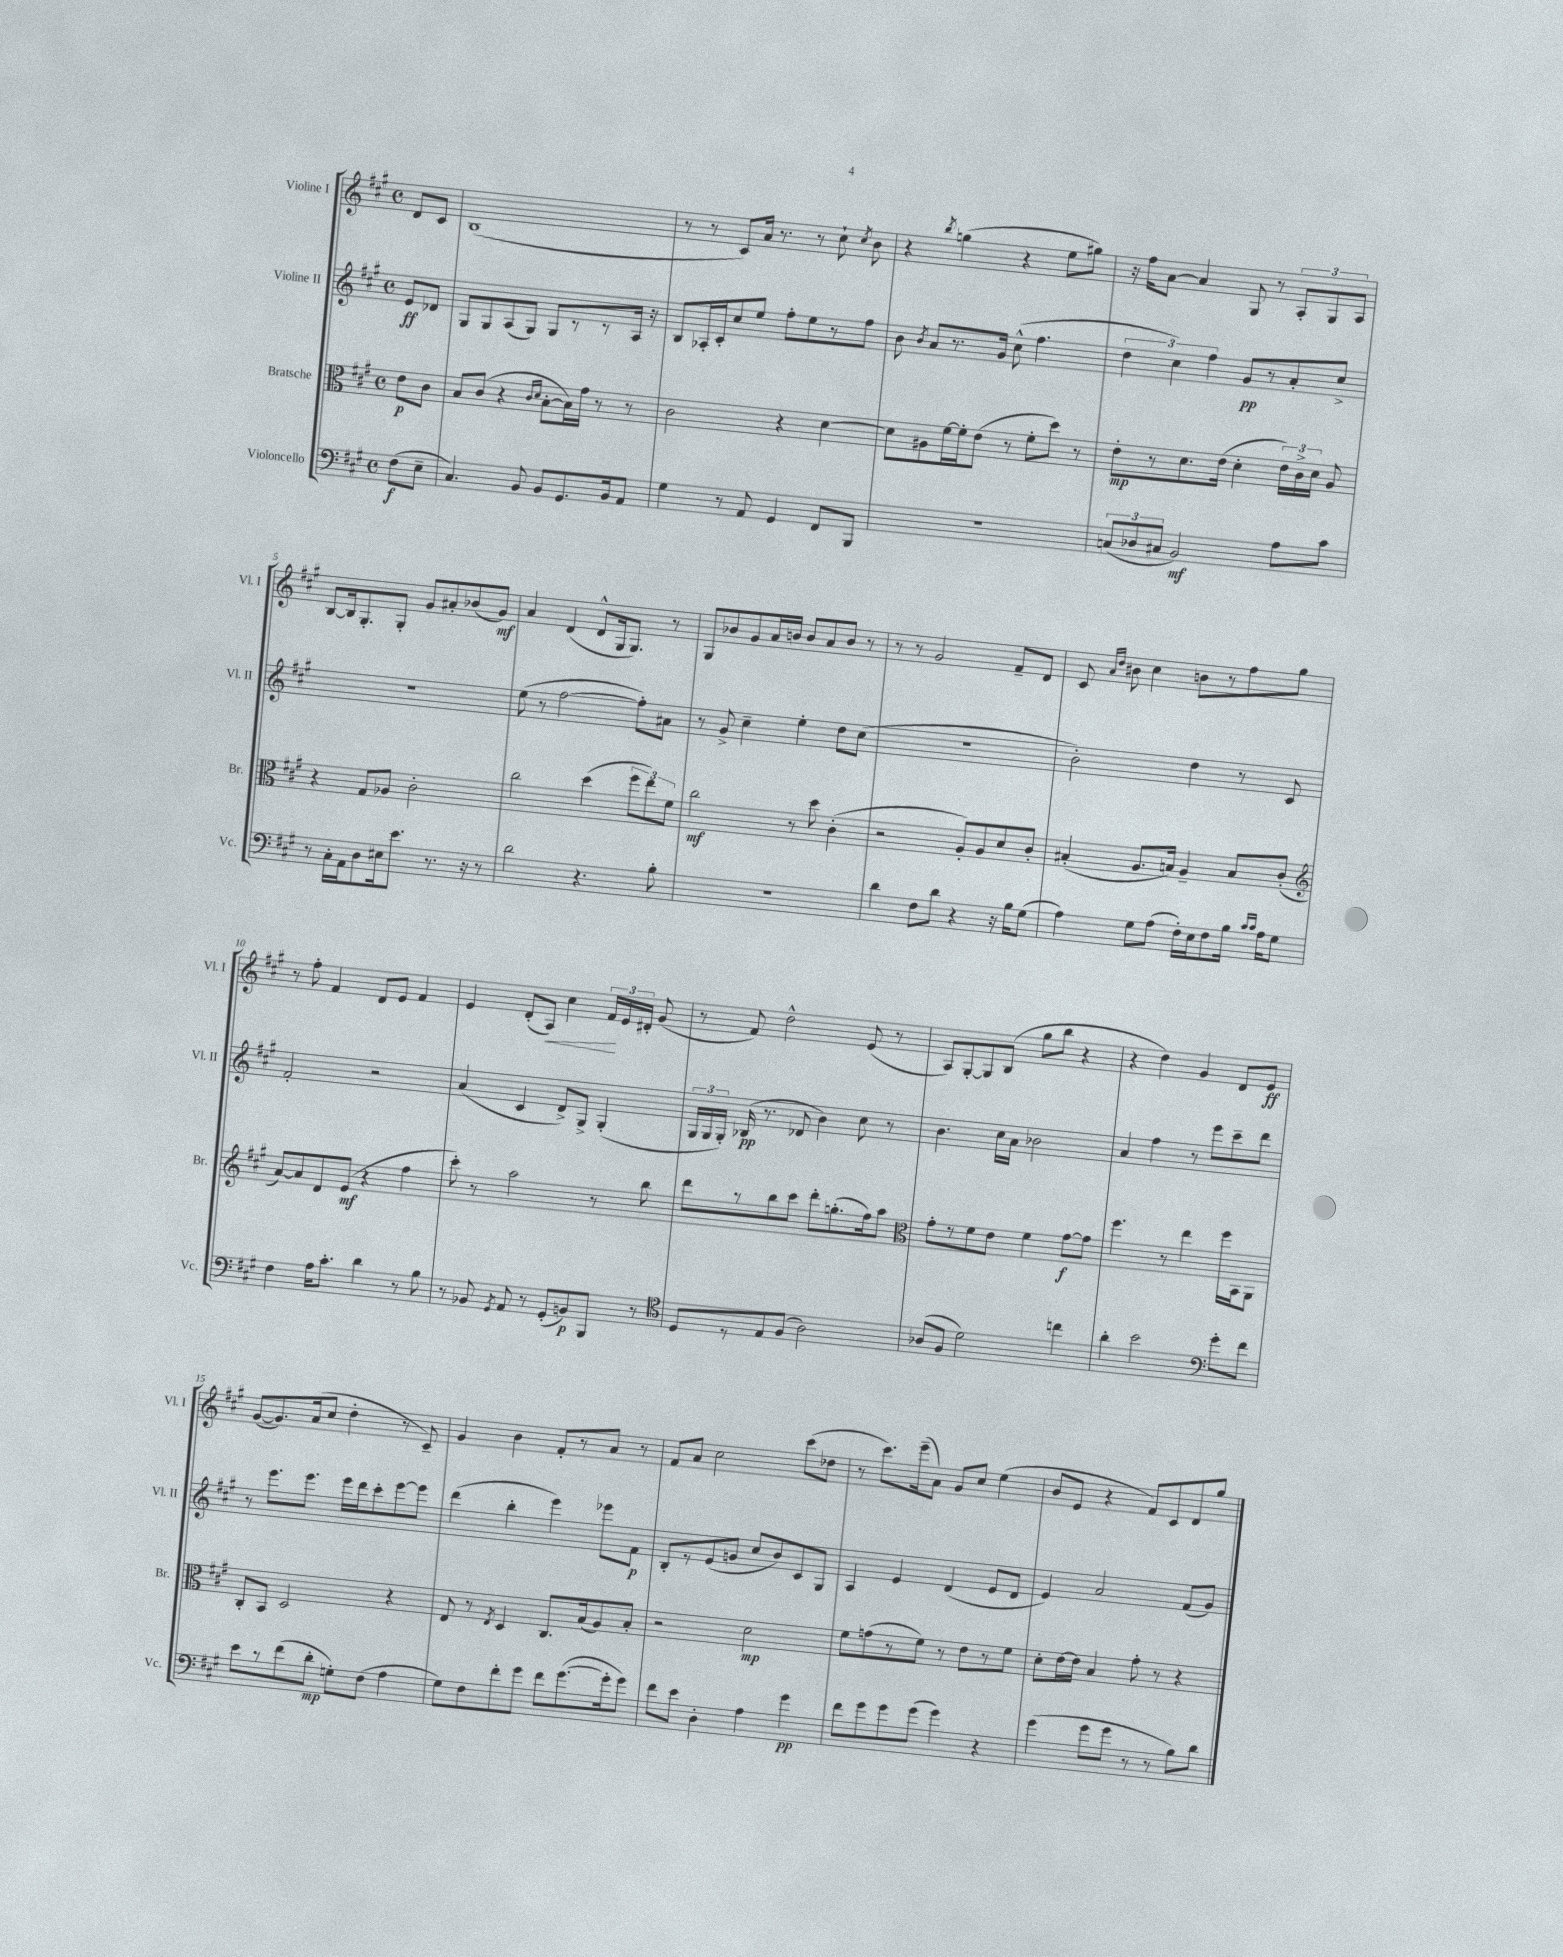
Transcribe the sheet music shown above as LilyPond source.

<<
\new StaffGroup <<
\new Staff = "s0" \with { instrumentName = "Violine I" shortInstrumentName = "Vl. I" } {
    \clef treble \key a \major \defaultTimeSignature \time 4/4 \partial 4
    \autoBeamOff d'8[ cis'8] |
    b1( |
    r8 r8 cis'8[) a'16] r8. r8 cis''8-! \acciaccatura { cis''8 } b'8 |
    r4 \acciaccatura { b''8 } g''4( r4 e''8[ gis''8]) |
    r16 fis''16[ a'8]~ a'4 gis8 r8 \tuplet 3/2 { a8[-. gis8 a8] } |
    b8[~ b16 gis8.-. gis8]-. gis'8[ ais'8-. bes'8( gis'8]\mf) |
    a'4 d'4( d'8[-^ gis16 gis8.]) r8 |
    gis8[ bes'8 gis'8 a'16 b'16] b'8[ a'8 b'8] r8 |
    r8 r8 gis'2 fis'8[-- d'8] |
    cis'8 \grace { a'16[ d''16] } bis'8 cis''4 b'8[ r8 fis''8 gis''8] |
    r8 fis''8-. fis'4 d'8[ e'8] fis'4 |
    e'4 d'8[-.( a8]\<) cis''4 \tuplet 3/2 { fis'16[\! e'16 dis'16]-. } gis'8( |
    r8 fis'8) d''2-^ e'8( r8 |
    a8[) gis8~-. gis8 b8]( gis''8[ b''8] r4 |
    r4 d''4) gis'4 d'8[ e'8]\ff |
    gis'8[~( gis'8.) a'16( cis''8] d''4-. r8 cis'8--) |
    gis'4 b'4 fis'8[-. r8 a'8] r8 |
    fis'8[ a'8] cis''2 cis'''8[( des''8] |
    r8 cis'''8.[) e'''16--( a'8]) gis'8[ cis''8] e''4( |
    b'8[ e'8] r4 fis'8[) cis'8 d'8 gis''8] \bar "|." |
}
\new Staff = "s1" \with { instrumentName = "Violine II" shortInstrumentName = "Vl. II" } {
    \clef treble \key a \major \defaultTimeSignature \time 4/4 \partial 4
    \autoBeamOff e'8[\ff des'8] |
    gis8[ gis8 a8( gis8]) gis8[ r8 r8 a16] r16 |
    b8[ aes16-. cis'16-. cis''8 e''8] fis''8[-. e''8 r8 fis''8] |
    b'8 \acciaccatura { b'8 } a'8[ r8. gis'16] cis''8-^( fis''4. |
    \tuplet 3/2 { d''4 cis''4) fis''4 } gis'8[\pp r8 a'8-. cis''8]-> |
    R1 |
    e''8( r8 fis''2~ fis''8[-.) ais'8] |
    r8 gis'8-> cis''4-- e''4-. d''8[ cis''8]( |
    R1 |
    b'2-.) d''4 r8 cis'8 |
    fis'2-. r2 |
    a'4( cis'4 d'8[->) gis8]-> gis4-.( |
    \tuplet 3/2 { gis16[ gis16 gis16]-.) } bes16\pp( r8. des'8 b'4) cis''8 r8 |
    b'4. cis''16[ a'16] bes'2 |
    a'4 fis''4 r8 e'''8[ cis'''8-- d'''8] |
    r8 e'''8.[ e'''8.] e'''16[ d'''16 cis'''8-. e'''8~ e'''8] |
    d'''4( b''4-. e'''4) ees'''8[ fis'8]\p |
    b8[-. r8 e'8( g'8] cis''8[ b'8) cis'8 gis8] |
    a4 e'4 d'4( e'8[ d'8] |
    e'4) a'2 fis'8[( gis'8]) \bar "|." |
}
\new Staff = "s2" \with { instrumentName = "Bratsche" shortInstrumentName = "Br." } {
    \clef alto \key a \major \defaultTimeSignature \time 4/4 \partial 4
    \autoBeamOff e'8[\p cis'8] |
    b8[ cis'8]( r4 \grace { cis'16[ d'16] } b8[~-. b16) gis'16] r8 r8 |
    cis'2 r4 d'4~ |
    d'8[ ais8 fis'16~ fis'16-. e'8]( r8 fis'8[-. d''8]) r8 |
    e'8[-.\mp r8 d'8. e'16]( d'4-. \tuplet 3/2 { e'16[) cis'16-> d'16] } a8 |
    r4 gis8[ aes8] cis'2-. |
    cis''2 d''4( \tuplet 3/2 { fis''8[ e''8) fis'8] } |
    cis''2\mf r8 d''8 cis'4-.( |
    r2 a8[-.) a8 d'8 cis'8]-. |
    bis4-.( a8.[ b16]) a4-- b8[ cis'8]-.( |
    \clef treble a'8[~) a'8 d'8 e'8]\mf( r4 fis''4 |
    cis'''8-.) r8 a''2 r8 b''8 |
    d'''8[ r8 b''8 cis'''8] d'''8[-. g''8.-.( fis''16) a''8] |
    \clef alto gis'8[-. r8 fis'8 e'8] fis'4 gis'8[~\f gis'8] |
    fis''4. r8 e''4 fis''16[ b,16 a,8] |
    cis8[-. b,8] d2 r4 |
    e8 r8 \acciaccatura { e8 } d4 cis8.[ b16( a8) b8]-. |
    r2 d'2\mp |
    fis'8[ g'8( r8 fis'8]) r8 e'8[ r8 fis'8] |
    d'8[-. e'16~ e'16] b4 gis'8-. r8 r4 \bar "|." |
}
\new Staff = "s3" \with { instrumentName = "Violoncello" shortInstrumentName = "Vc." } {
    \clef bass \key a \major \defaultTimeSignature \time 4/4 \partial 4
    \autoBeamOff fis8[\f( e8]-- |
    cis4.) b,8 b,8[ gis,8. b,16 a,8] |
    gis4 r8 a,8 gis,4 fis,8[ b,,8] |
    R1 |
    \tuplet 3/2 { c8[( des8 cis8] } b,2\mf) a8[ cis'8] |
    r8 cis16[-. a,16 d8 eis16 e'8.] r8. r16 r8 |
    d'2 r4. b8-. |
    R1 |
    d'4 fis8[ d'8] r4 r16 b16[ gis8]( |
    a4) gis8[ a8]( fis16[-.) e16 fis8 b16] \grace { cis'16[ cis'16] } a16[ gis8] |
    fis4 a16[ cis'8.]-. d'4 r8 b8 |
    r8 bes,8 \acciaccatura { gis,8 } a,8 r8 gis,8[-.( b,8\p) b,,8] r8 |
    \clef tenor d8[ r8 e8 fis8]( a2) |
    aes8[( fis8] d'2) c''4 |
    a'4-. b'2 \clef bass gis'8[-. fis'8] |
    e'8[ r8 fis'8( d'8]-.\mp g8[-.) fis8]( a4 |
    gis8[) fis8 fis'8-. gis'8] fis'8[ gis'8.~( gis'16-. gis'8]) |
    fis'8[ e'8] d4-. a4 gis'4\pp |
    fis'8[ gis'8 gis'8 gis'8]( gis'4) r4 |
    gis'4( gis'8[ gis'8] r8 r8 b8[) d'8] \bar "|." |
}
>>
>>
